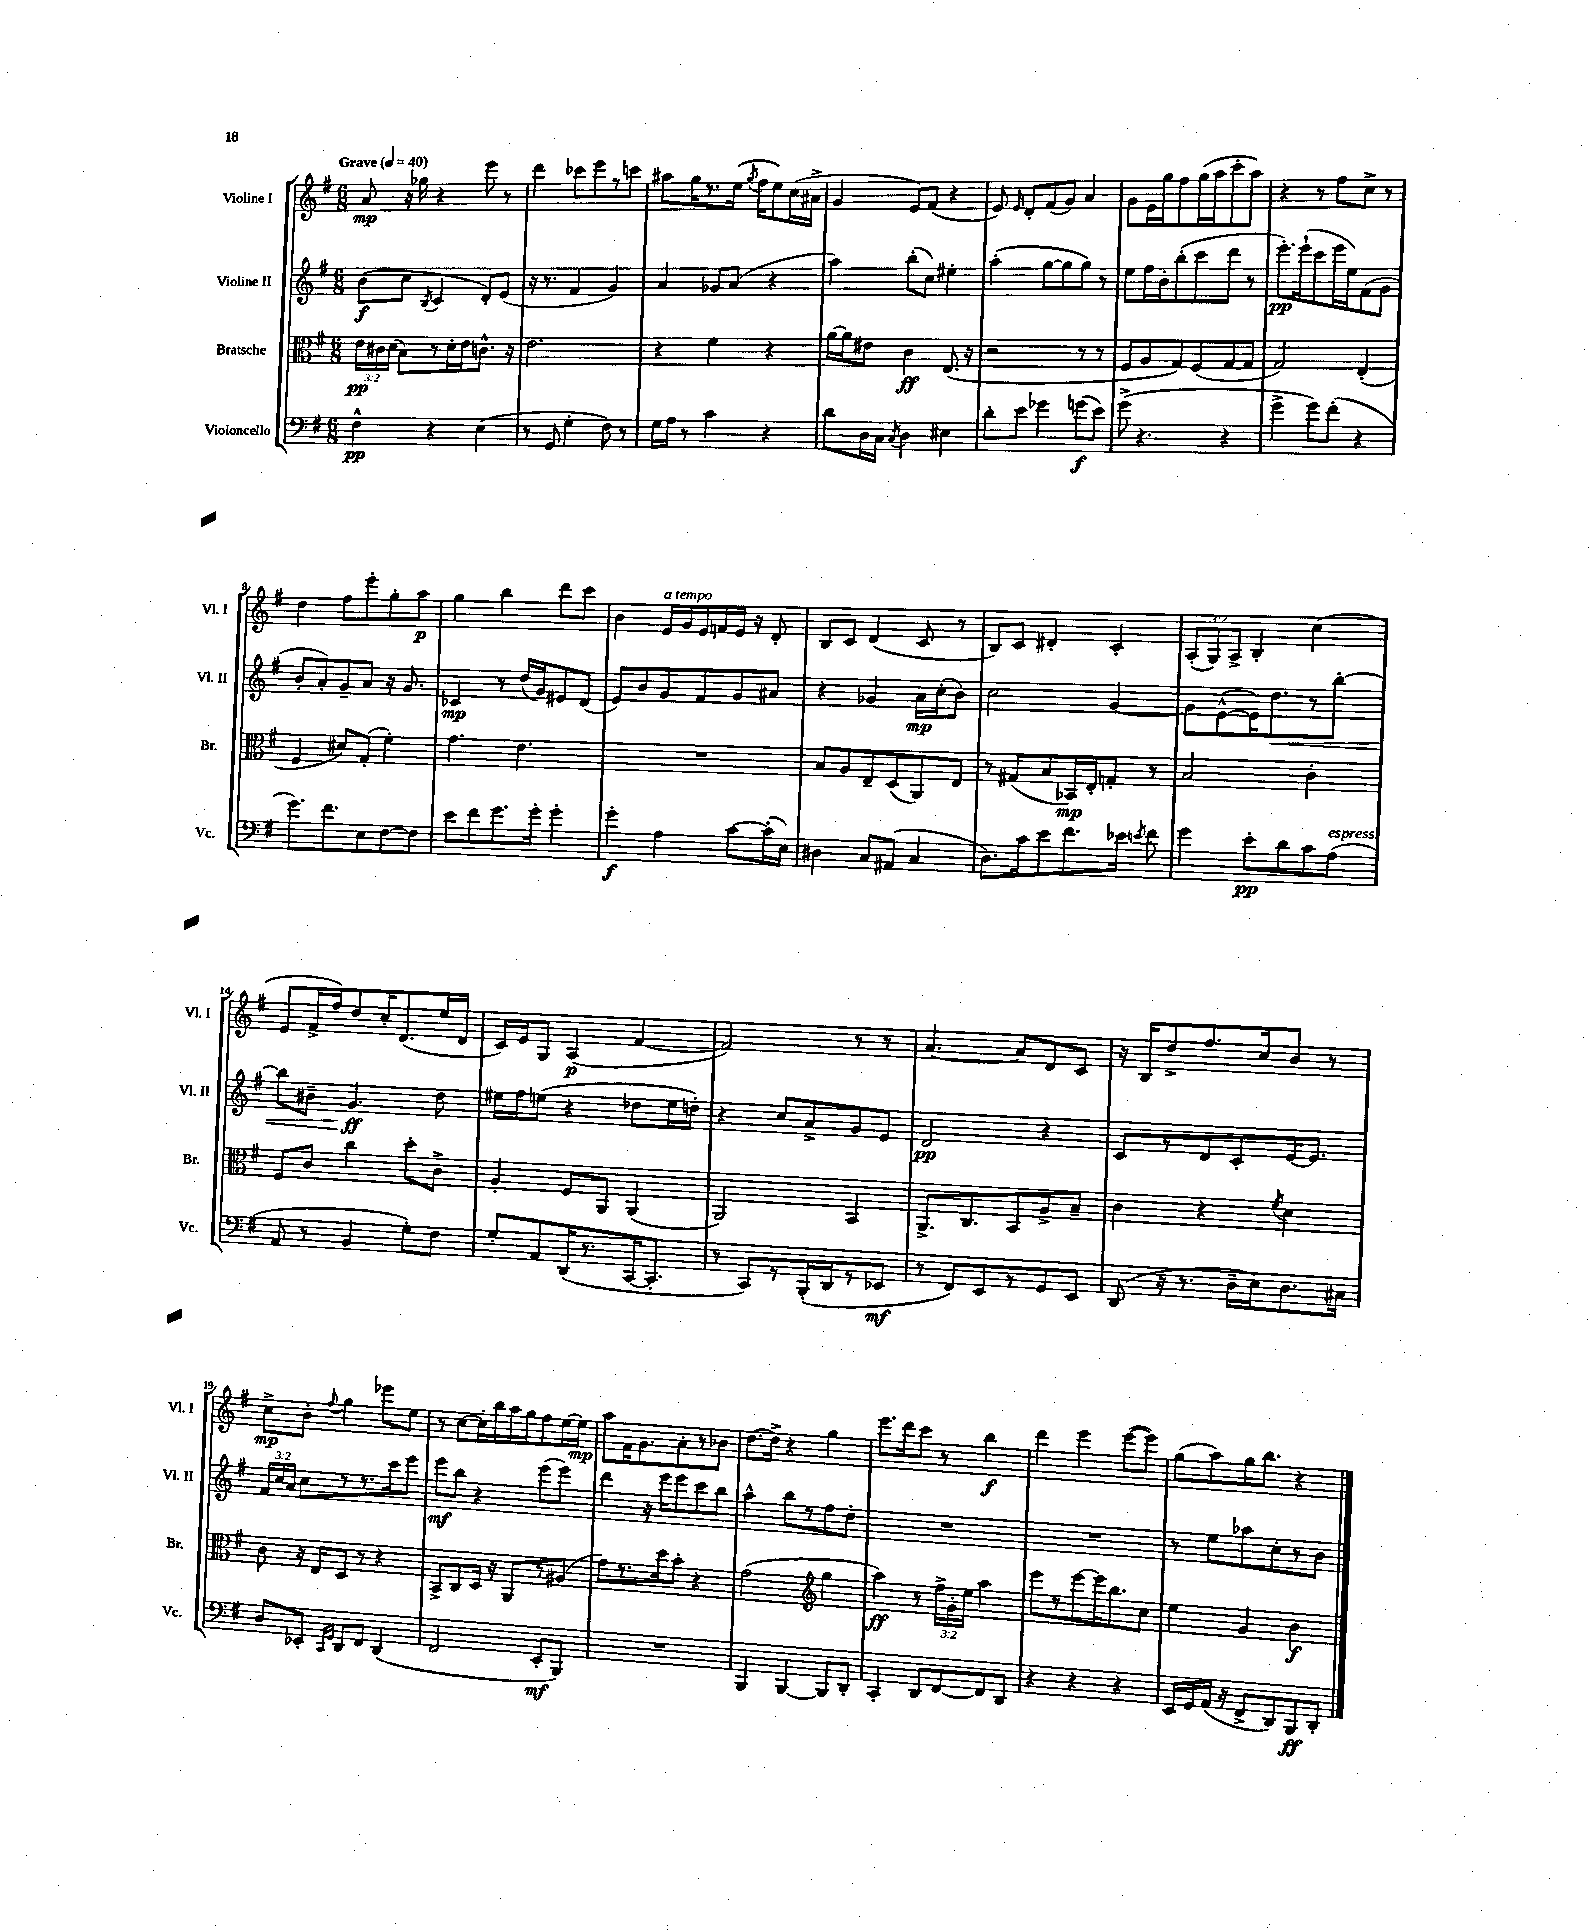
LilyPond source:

<<
\new StaffGroup <<
\new Staff = "s0" \with { instrumentName = "Violine I" shortInstrumentName = "Vl. I" } {
    \clef treble \key g \major \numericTimeSignature \time 6/8 \override Staff.TupletNumber.text = #tuplet-number::calc-fraction-text \tempo "Grave" 4 = 40
    \autoBeamOff a'8\mp r16 ges''16 r4 e'''8 r8 |
    d'''4 ces'''8[ e'''8 r8 c'''8] |
    ais''8[ g''16 r8. e''16]( \acciaccatura { g''8 } fis''16[ e''8) c''16( ais'16]-> |
    g'4 e'8[) fis'8]( r4 |
    e'8) \grace { e'16 } d'8[-. fis'8( g'8]) a'4 |
    g'8[ e'16 g''16 fis''8 g''16( a''16 c'''8-. a''8]) |
    r4 r8 fis''8[ c''8]-> r8 |
    d''4 fis''8[ e'''8-. g''8-. a''8]\p |
    g''4 b''4 d'''8[ c'''8] |
    b'4 e'16[^\markup { \italic "a tempo" } g'16 e'16 f'16 e'16] r16 d'8-. |
    b8[ c'8] d'4( c'8 r8 |
    b8[) c'8] dis'4-. c'4-. |
    \tuplet 3/2 { a8[-.( g8) a8]-> } b4-. c''4( |
    e'8[ fis'16-> fis''16) d''8 c''16-. d'8.( e''16 d'16] |
    c'16[) e'16 g8] a4\p( fis'4~ |
    fis'2) r8 r8 |
    a'4.~ a'8[ d'8 c'8] |
    r16 b16[ d''8-> fis''8. c''16 b'8] r8 |
    c''8[->\mp b'8]-. \appoggiatura { fis''8 } g''4 ees'''8[ e''8] |
    r8 c''8[~ c''16-. b''16 a''16 g''16 fis''8 e''16~ e''16]\mp |
    a''8[ fis'16 g'8. a'8-. r8 bes'8] |
    d''8.[~ d''16]-> r4 g''4 |
    e'''8.[ d'''16 c'''8] r8 b''4\f |
    d'''4 e'''4 e'''8[~( e'''8]) |
    g''8[( a''8) g''16 b''8.] r4 \bar "|." |
}
\new Staff = "s1" \with { instrumentName = "Violine II" shortInstrumentName = "Vl. II" } {
    \clef treble \key g \major \numericTimeSignature \time 6/8 \override Staff.TupletNumber.text = #tuplet-number::calc-fraction-text
    \autoBeamOff b'8[\f( c''8] \acciaccatura { b8 } c'4 d'8[-.) e'8]( |
    r16 r8. fis'4 g'4) |
    a'4 ges'8[ a'8]( r4 |
    a''4) b''8[-.( c''8]) eis''4-. |
    a''4-.( g''8[~ g''8 g''8]) r8 |
    e''8[ fis''16 b'16-. b''8-.( c'''8 d'''8] r8 |
    e'''8.[-.\pp) e'''16-!( c'''8 e'''16 e''16) fis'8( g'8] |
    b'8[-. a'8-.) g'8-- a'8] r16 g'8. |
    ces'4\mp r8 d''16[( g'16) eis'8 d'8]( |
    e'8[) b'8 g'8 fis'8 g'8 ais'8] |
    r4 ges'4 a'16[\mp c''16-.( b'8]) |
    c''2 g'4~ |
    g'8[ e'8~-^( e'16) d''8.\< r8 b''8]~-. |
    b''8[ bis'8]-- g'4.\ff\! d''8 |
    eis''16[ fis''16 e''8]( r4 des''8[ e''16 d''16]-.) |
    r4 c''8[ a'8-> g'8 e'8] |
    d'2\pp r4 |
    c'8[ r8 d'8 c'8-. e'16~ e'8.] |
    \tuplet 3/2 { fis'16[ c''16 a'16] } c''8[ r8 r8. c'''16 e'''8] |
    e'''8[\mf b''8] r4 e'''8[( e'''8]) |
    d'''4 r16 e'''16[ e'''8 c'''8 b''8] |
    a''4-^ b''8[ r8 fis''8 d''8]-. |
    R2. |
    R2. |
    r8 e''8[ aes''8 c''8-. r8 b'8] \bar "|." |
}
\new Staff = "s2" \with { instrumentName = "Bratsche" shortInstrumentName = "Br." } {
    \clef alto \key g \major \numericTimeSignature \time 6/8 \override Staff.TupletNumber.text = #tuplet-number::calc-fraction-text
    \autoBeamOff \tuplet 3/2 { e'16[\pp cis'16 d'16]( } b8[) r8 d'16-. e'16 c'8.]-^ r16 |
    e'2. |
    r4 fis'4 r4 |
    a'16[~ a'16 eis'8] c'4\ff e8.( r16 |
    r2 r8 r8 |
    fis8[ a8 g8) fis8( g8~ g8] |
    g2) e4-.( |
    fis4 dis'8[) g8]-.( fis'4-.) |
    g'4. e'4. |
    R2. |
    b8[ a8 e8-- d8( a,8) e8] |
    r8 gis8[( b8 bes,16\mp) e16-. g8]-. r8 |
    b2 c'4-. |
    fis8[ c'8] c''4 d''8[-. c'8]-> |
    a4-. fis8[ a,8] a,4( |
    a,2) b,4 |
    a,8.[-> c8. b,8 a8-> b8]-- |
    c'4 r4 \acciaccatura { fis'8 } d'4 |
    c'8 r16 e16[ d8] r8 r4 |
    b,8[-> c8 d16] r16 a,8[ r8 ais8]( |
    g'8[) r8. d''16 b'8]-. r4 |
    g'2( \clef treble g''4 |
    a''4\ff) r8 \tuplet 3/2 { fis''16[-> g'16-. e''16] } a''4 |
    e'''8[ r8 e'''8~ e'''16 b''8. c''8] |
    e''4 g'4 b'4\f \bar "|." |
}
\new Staff = "s3" \with { instrumentName = "Violoncello" shortInstrumentName = "Vc." } {
    \clef bass \key g \major \numericTimeSignature \time 6/8
    \autoBeamOff fis4-^\pp r4 e4( |
    r8 g,8 g4-. fis8) r8 |
    g16[ a16] r8 c'4 r4 |
    d'8[ d16 c16] \acciaccatura { c8 } d4 eis4 |
    d'8[-. e'8] ges'4 g'8[\f( e'8]) |
    g'8->( r4. r4 |
    g'4-> g'8[) fis'8]-.( r4 |
    g'8.[) fis'8. e8 fis8~ fis8] |
    e'8[ fis'8 g'8. g'16]-. g'4-. |
    g'4-.\f a4 c'8[~ c'16-.( e16]) |
    dis4 c8[ ais,8]( c4 |
    d8.[) c'16 e'8 fis'8. ees'16] \acciaccatura { e'8 } fis'8 |
    g'4 e'8[-.\pp d'8 c'8 a8]^\markup { \italic "espress." }( |
    a,8 r8 b,4 g8[-.) fis8] |
    g8[-. a,8 d,16( r8. c,16~ c,8.]-. |
    r8 c,8[) r8 b,,16-.( d,16 r8 ees,8]\mf |
    r8 fis,8[) e,8 r8 g,8 e,8] |
    d,8( r16 r8. d16[-- e16) d8. cis16] |
    d8[ ees,8]-. \grace { c,16[ g,16] } d,8[ fis,8] d,4( |
    fis,2 e,8[-.\mf b,,8]) |
    R2. |
    b,,4 b,,4~ b,,8[ d,8]-. |
    c,4-. d,8[ fis,8~ fis,8 d,8] |
    r4 r4 r4 |
    e,16[ g,16 a,16]( r16 fis,8[-> d,8) b,,8\ff d,8]-. \bar "|." |
}
>>
>>
